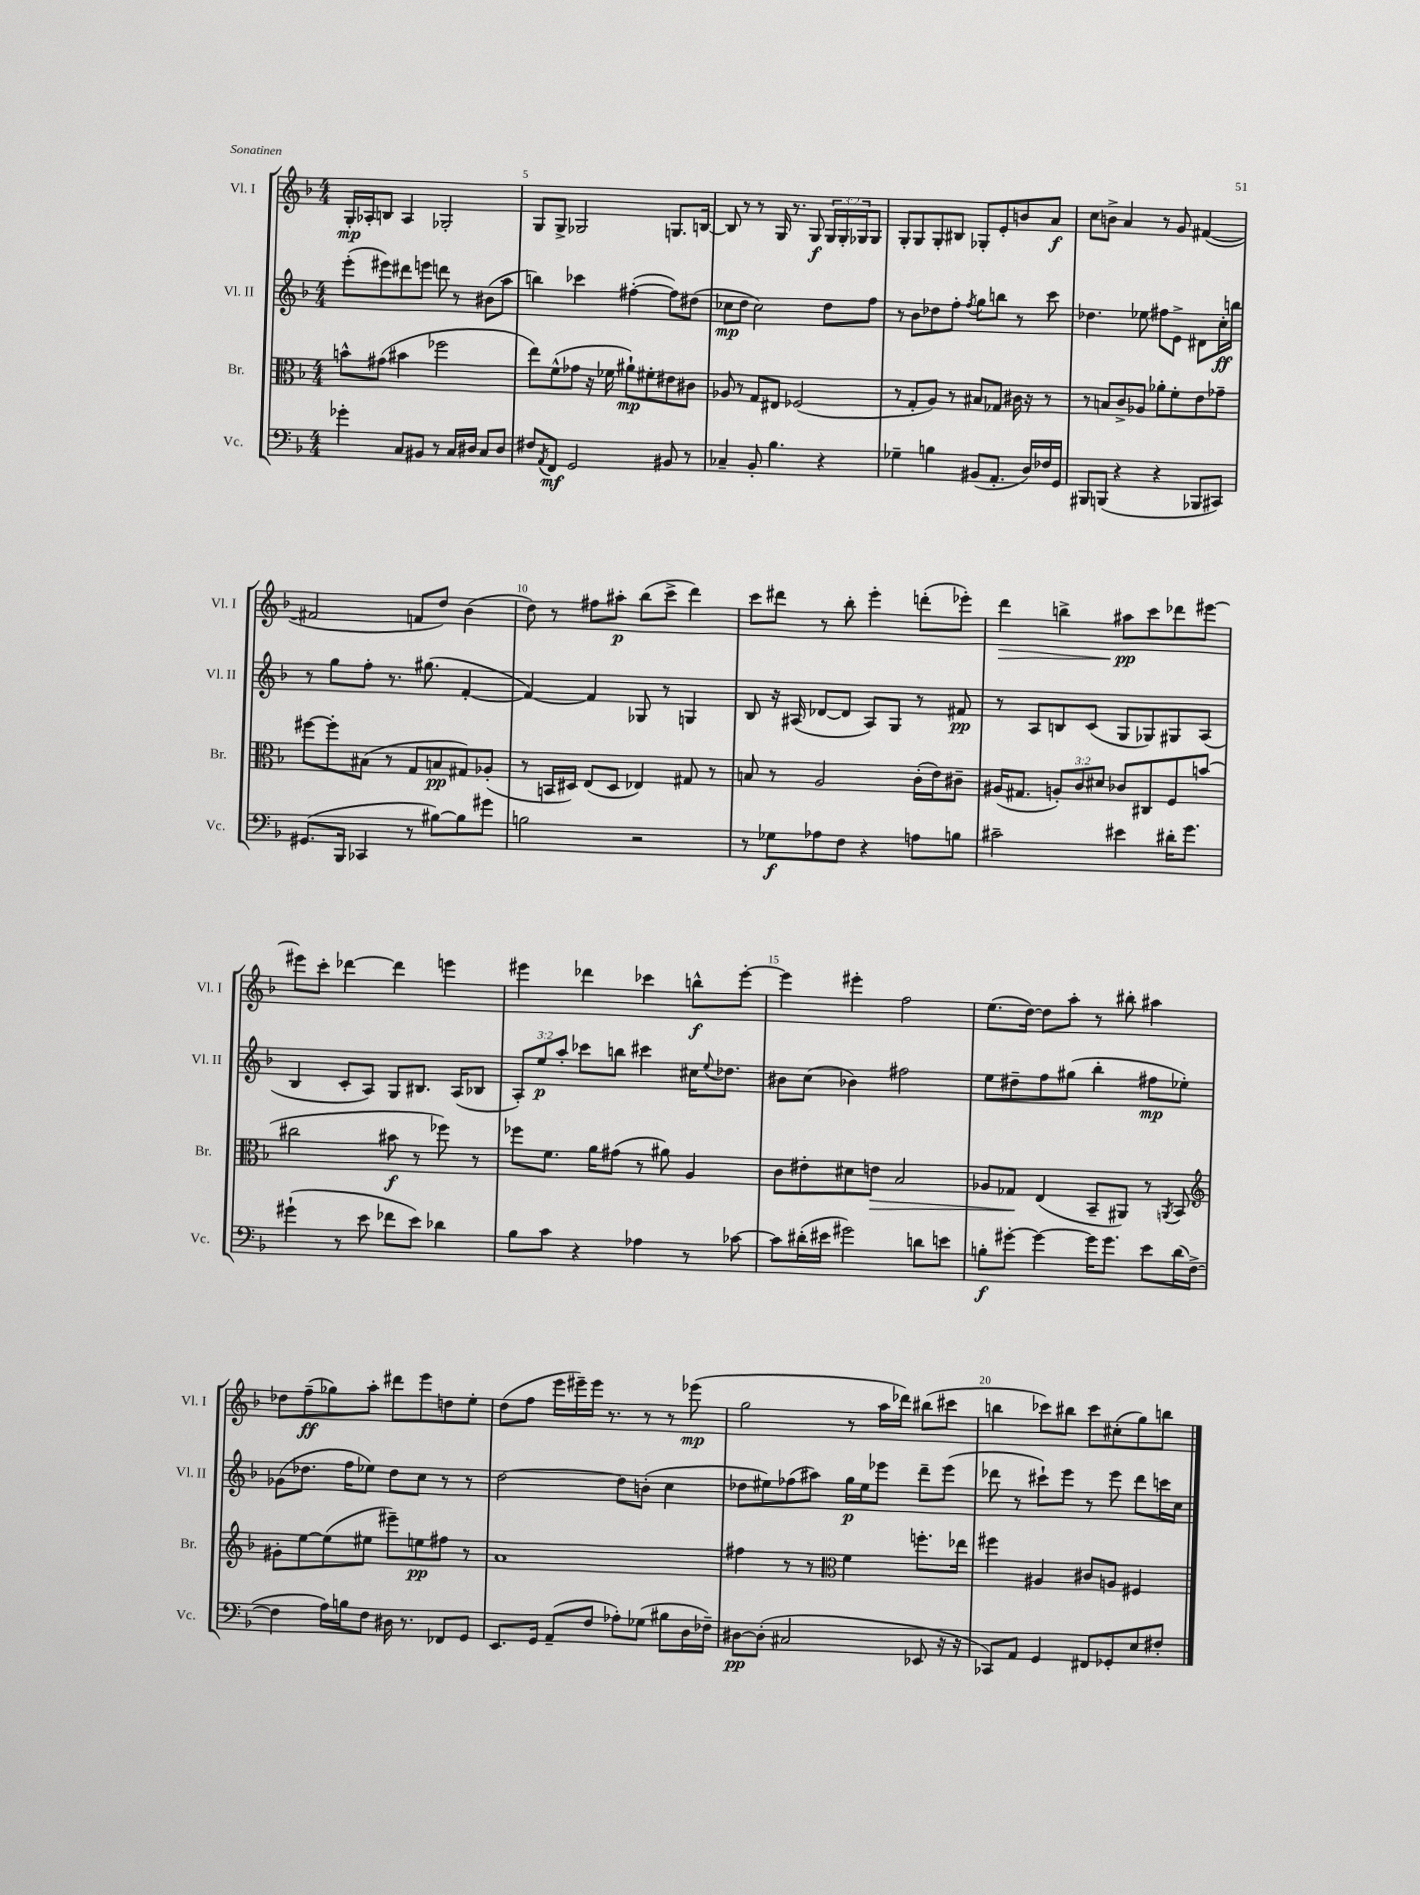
<<
\new StaffGroup <<
\new Staff = "s0" \with { instrumentName = "Vl. I" shortInstrumentName = "Vl. I" } {
    \clef treble \key f \major \numericTimeSignature \time 4/4 \override Staff.TupletNumber.text = #tuplet-number::calc-fraction-text
    g16-.\mp aes16-. b8 aes4 ges2-. |
    g8 g8-> ges2 g8. b16~ |
    b8 r8 r8 g16 r8. g8\f \tuplet 3/2 { g16 g16-. ges16 } ges8 |
    g8-. g8 g8-. bis8 ges8-. e'8-. b'8 a'8\f |
    c''8 b'8-> a'4 r8 g'8 fis'4~( |
    fis'2 f'8 d''8) bes'4( |
    d''8) r8 fis''8 ais''8-.\p bes''8( c'''8-> d'''4) |
    c'''8 dis'''8 r8 bes''8-. e'''4-. d'''8-.( ees'''8-.) |
    d'''4\> b''4-> ais''8\pp\! c'''8 des'''8 eis'''8~ |
    eis'''8 c'''8-. des'''4~ des'''4 e'''4 |
    eis'''4 des'''4 ces'''4 b''8-^\f eis'''8~-. |
    eis'''4 eis'''4-. f''2 |
    e''8.( d''16~) d''8 a''8-. r8 bis''8-. ais''4 |
    des''8 f''8--\ff( ges''8) a''8-. dis'''8 e'''8 d''8 e''8-. |
    d''8( f''8 e'''16 eis'''16--) eis'''16 r8. r8 r8 ees'''8\mp( |
    g''2 r8 a''16 des'''16) bis''8( cis'''8 |
    b''4 ces'''8) bis''8 ces'''8 cis''8-.( g''8) b''8 \bar "|." |
}
\new Staff = "s1" \with { instrumentName = "Vl. II" shortInstrumentName = "Vl. II" } {
    \clef treble \key f \major \numericTimeSignature \time 4/4 \override Staff.TupletNumber.text = #tuplet-number::calc-fraction-text
    e'''8-.( eis'''8) dis'''8 e'''8 d'''8 r8 bis'8( a''8 |
    b''4) ces'''4 fis''4~-.( fis''8) dis''8( |
    ces''8\mp d''8 ces''2) d''8 f''8 |
    r8 bes'8 des''8 f''8-. \acciaccatura { f''8 } g''8 b''8 r8 c'''8 |
    des''4. ees''8 fis''8 e'8-> dis'8 c''16-.\ff b''16 |
    r8 g''8 f''8-. r8. gis''8.( f'4~-. |
    f'4~) f'4 ges8 r8 g4 |
    bes8 r16 ais16( des'8~ des'8 ais8) g8 r8 fis'8\pp |
    r8 a8 b8 c'8( g8 ges8) gis8 a8( |
    bes4 c'8-. a8) g8 bis8. a16( bes8 |
    \tuplet 3/2 { a8-.) e''8\p a''8-. } ces'''8 b''8 cis'''4 cis''16 \appoggiatura { e''8 } des''8. |
    bis'8 c''8( bes'4) fis''2 |
    e''8 dis''8-- f''8 gis''8( bes''4-. fis''8\mp ees''8-.) |
    ges'8( des''8. f''16 ees''8) des''8 c''8 r8 r8 |
    d''2~ d''8 b'8-.( c''4 |
    des''8 eis''8) fes''8( ais''8) g''16\p eis''16 ees'''8 d'''8-- ees'''8( |
    des'''8 r8 cis'''8-!) e'''8 r8 e'''8 des'''8 c'''16 c''16 \bar "|." |
}
\new Staff = "s2" \with { instrumentName = "Br." shortInstrumentName = "Br." } {
    \clef alto \key f \major \numericTimeSignature \time 4/4 \override Staff.TupletNumber.text = #tuplet-number::calc-fraction-text
    b'8-^ gis'8( bis'4 fes''2 |
    e''8) f'8-^( ges'8 r16 fes'16 ais'8-!\mp) fis'8-. eis'8 cis'8 |
    aes8 r8 g8 eis8 fes2( |
    r8 g8-. a8) r8 bis8 ges8 cis'16 r16 r8 |
    r8 b8 c'8-> aes8 aes'8-. f'8-. e'8 ges'8-- |
    fis''8~ fis''8-. bis8( r8 g8 b8\pp gis8) aes8-.( |
    r8 b,16 dis16) e8( dis8 ees4) gis8 r8 |
    b8 r8 a2 c'16-.( e'16) cis'8-- |
    ais16( gis8. \tuplet 3/2 { a8-.) c'8 dis'8 } ces'8 cis8 f8 b'8( |
    cis''2 bis'8\f r8 fes''8) r8 |
    fes''8 f'8. a'16 gis'8( r8 ais'8) a4 |
    c'8 eis'8-. dis'8 e'8\> bes2 |
    aes8 ges8\! e4( bes,8-- ais,8) r8 \acciaccatura { a,8 } bes,8 |
    \clef treble gis'8-. e''8~ e''8( eis''8 eis'''8--) e''8\pp fis''8 r8 |
    a'1 |
    fis''4 r8 r8 \clef alto f'4 f''8.-. ees''16 |
    fis''4 ais4 cis'8 a8 fis4 \bar "|." |
}
\new Staff = "s3" \with { instrumentName = "Vc." shortInstrumentName = "Vc." } {
    \clef bass \key f \major \numericTimeSignature \time 4/4
    ges'4-. c8 bis,8 r8 c16 dis16 c8 dis8 |
    fis8 \acciaccatura { a,8 } f,8\mf g,2 bis,8 r8 |
    ces4-- bes,8-. bes4. r4 |
    ges4-- b4 bis,8( a,8.-. d16) fes16 g,16 |
    bis,,8 b,,8( r4 r4 bes,,8 cis,8) |
    gis,8.( bes,,16 ces,4 r8 bis8~) bis8 gis'8 |
    b2 r2 |
    r8 ges8\f aes8 f8 r4 a8 b8 |
    cis'2-- eis'4 dis'16-. g'8. |
    gis'4-!( r8 e'8 fes'8 e'8) des'4 |
    bes8 c'8 r4 aes4 r8 ces'8~ |
    ces'8 dis'16-.( eis'16 gis'2) d'8 e'8 |
    b8-.\f gis'8~-. gis'4~ gis'16 gis'8. e'8 d'16( f16~-> |
    f4 a16) b16 f8 dis16 r8. fes,8 g,8 |
    e,8. g,16 a,8--( f8 aes8-.) ges8( bis8 d16 fes16--) |
    dis8~\pp dis8-.( cis2 ees,8 r16 r16 |
    ces,8) a,8 g,4 fis,8 ges,8-. e8 fis8-. \bar "|." |
}
>>
>>
\layout { \context { \Score currentBarNumber = #4 \override BarNumber.break-visibility = ##(#f #t #t) barNumberVisibility = #(every-nth-bar-number-visible 5) } }
